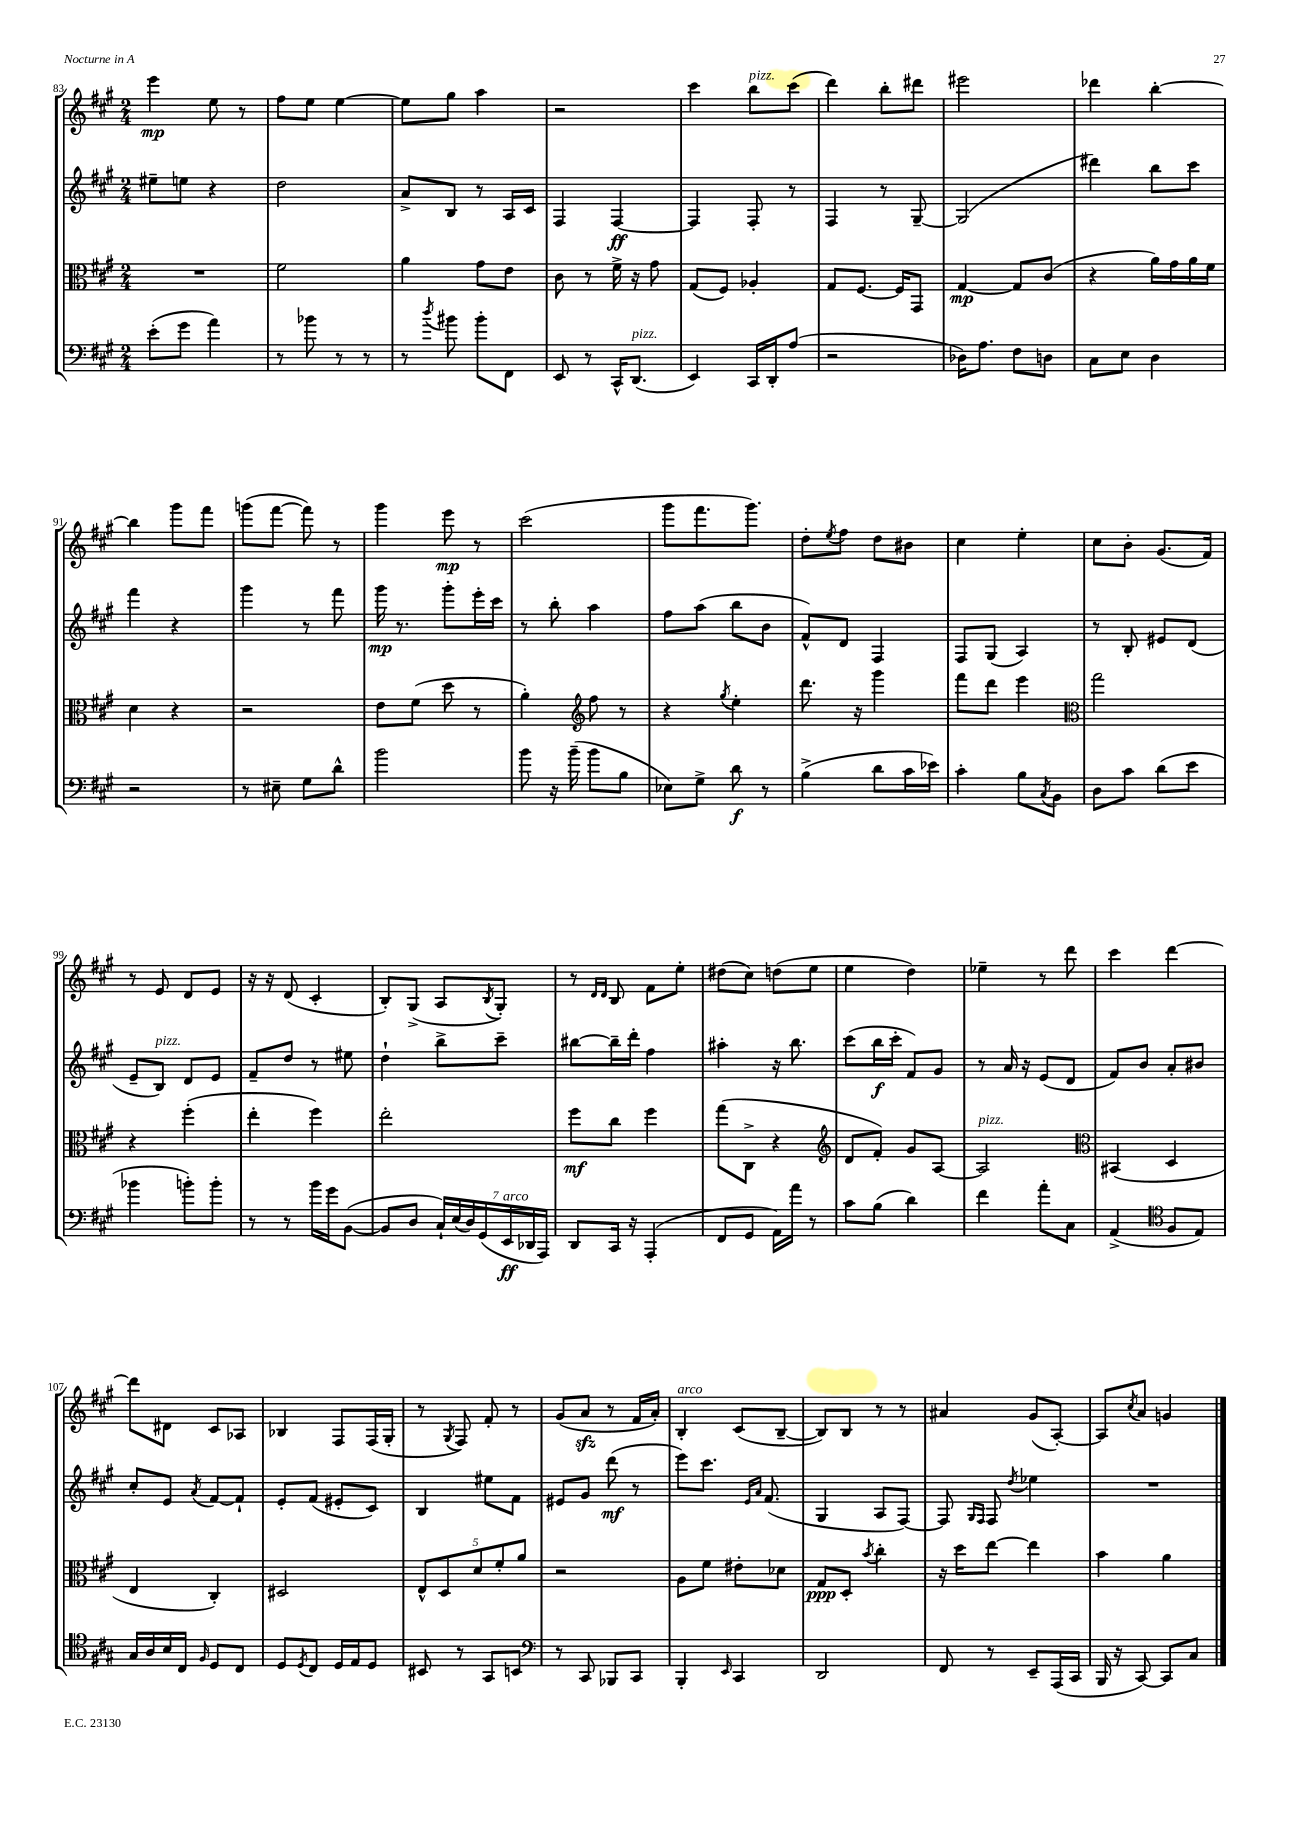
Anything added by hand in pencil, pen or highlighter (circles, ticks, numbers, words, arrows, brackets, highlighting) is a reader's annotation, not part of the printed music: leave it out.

**kern	**kern	**kern	**kern
*staff4	*staff3	*staff2	*staff1
*clefF4	*clefC3	*clefG2	*clefG2
*k[f#c#g#]	*k[f#c#g#]	*k[f#c#g#]	*k[f#c#g#]
*M2/4	*M2/4	*M2/4	*M2/4
(8e'\L	2r	8ee#~\L	4eee\
8g#\J	.	8ee\J	.
4a\)	.	4r	8ee\
.	.	.	8r
=	=	=	=
8r	2f#\	2dd\	8ff#\L
8b-\	.	.	8ee\J
8r	.	.	[4ee\
8r	.	.	.
=	=	=	=
8r	4a\	8a^/L	8ee\]L
8qdd/	.	.	.
8b#\	.	8B/J	8gg#\J
8b#'\L	8g#\L	8r	4aa\
8FF#\J	8e\J	16A/LL	.
.	.	16c#/JJ	.
=	=	=	=
8EE/	8c#\	4F#/	2r
8r	8r	.	.
16CC#^^/LK	16f#^\	[4F#/	.
(8.DD/J	16r	.	.
.	8g#\	.	.
=	=	=	=
4EE/)	(8G#/L	4F#/]	4ccc#\
.	8F#/J)	.	.
16CC#/LL	4A-'/	8F#'/	8bb\L
16DD'/J	.	.	.
(8A/J	.	8r	(8ccc#\J
=	=	=	=
2r	8G#/L	4F#/	4ddd\)
.	[8.F#/J	.	.
.	.	8r	8bb'\L
.	16F#/]LK	.	.
.	8GG#/J	[8G#~/	8ddd#\J
=	=	=	=
16D-\LK)	[4G#/	(2G#/]	2eee#\
8.A\J	.	.	.
8F#\L	8G#/]L	.	.
8D\J	(8c#/J	.	.
=	=	=	=
8C#\L	4r	4ddd#\)	4ddd-\
8E\J	.	.	.
4D\	16a\LL)	8bb\L	[4bb'\
.	16g#\	.	.
.	16a\	8ccc#\J	.
.	16f#\JJ	.	.
=	=	=	=
2r	4d\	4fff#\	4bb\]
.	4r	4r	8ggg#\L
.	.	.	8fff#\J
=	=	=	=
8r	2r	4ggg#\	(8ggg\L
8E#~\	.	.	[8fff#\J
8G#\L	.	8r	8fff#\])
8d^^\J	.	8fff#\	8r
=	=	=	=
2b\	8e\L	16ggg#\	4ggg#\
.	.	8.r	.
.	(8f#\J	.	.
.	8dd\	8ggg#'\L	8eee\
.	8r	16eee'\L	8r
.	.	16ccc#\JJ	.
=	=	=	=
8b\	4a'\)	8r	(2ccc#\
16r	.	8bb'\	.
(16b~\	.	.	.
*	*clefG2	*	*
8b\L	8ff#\	4aa\	.
8B\J	8r	.	.
=	=	=	=
8E-\L)	4r	8ff#\L	8ggg#\L
8G#^\J	.	(8aa\J	8.fff#\
.	8qgg#/	.	.
8d\	4ee'\	8bb\L	.
.	.	.	8.ggg#\J)
8r	.	8b\J	.
=	=	=	=
(4B^\	8.ddd\	8f#^^/L)	8dd'\L
.	.	.	8qee/
.	.	8d/J	8ff#\J
.	16r	.	.
8d\L	4ggg#\	4F#/	8dd\L
16c#\L	.	.	8b#\J
16e-\JJ)	.	.	.
=	=	=	=
4c#'\	8fff#\L	8F#/L	4cc#\
.	8ddd\J	(8G#/J	.
8B\L	4eee\	4A/)	4ee'\
8qC#/	.	.	.
8BB\J	.	.	.
=	=	=	=
*	*clefC3	*	*
8D\L	2gg#\	8r	8cc#\L
8c#\J	.	8B'/	8b'\J
(8d\L	.	8e#/L	(8.g#/L
8e\J	.	(8d/J	.
.	.	.	16f#/Jk)
=	=	=	=
4b-\	4r	8e~/L	8r
.	.	8B/J)	8e/
8b'\L)	(4ff#'\	8d/L	8d/L
8b'\J	.	8e/J	8e/J
=	=	=	=
8r	4ee'\	8f#~/L	16r
.	.	.	16r
8r	.	8dd/J	(8d/
16b\LL	4ff#\)	8r	4c#'/
16g#\J	.	.	.
([8BB\J	.	8ee#\	.
=	=	=	=
8BB/]L	2ee'\	4dd`\	8B'/L)
8D/J	.	.	(8G#^/J
28C#`/LL)	.	8bb^\L	8A/L
(28E/	.	.	.
28D/)	.	.	.
(28GG#/	.	.	.
.	.	.	8qB/
.	.	8ccc#~\J	8G#'/J)
28EE/	.	.	.
28DD-/	.	.	.
28AAA/JJ)	.	.	.
=	=	=	=
8DD/L	8ff#\L	[8bb#\L	8r
.	.	.	16qqd/LL
.	.	.	16qqd/JJ
16CC#/Jk	8cc#\J	16bb#~\]L	8B/
16r	.	16ddd'\JJ	.
(4AAA'/	4ff#\	4ff#\	8f#\L
.	.	.	8ee'\J
=	=	=	=
8FF#/L	(8gg#\L	4aa#'\	(8dd#\L
8GG#/J	8C#^\J	.	8cc#\J)
16AA\LL)	4r	16r	(8dd\L
16a\JJ	.	8.bb\	.
8r	.	.	8ee\J
=	=	=	=
*	*clefG2	*	*
8c#\L	8d/L	(8ccc#\L	4ee\
(8B\J	8f#'/J)	16bb\L	.
.	.	16ccc#'\JJ	.
4d\)	8g#/L	8f#/L)	4dd\)
.	[8A/J	8g#/J	.
=	=	=	=
4f#\	2A/]	8r	4ee-~\
.	.	16a/	.
.	.	16r	.
8a'\L	.	(8e/L	8r
8C#\J	.	8d/J	8ddd\
=	=	=	=
*	*clefC3	*	*
(4AA^/	(4BB#/	8f#/L)	4ccc#\
.	.	8b/J	.
*clefC4	*	*	*
8F#/L	4D/	8a'/L	[4ddd\
8E/J)	.	8b#/J	.
=	=	=	=
16G#/LL	4E/	8cc#'/L	8ddd\]L
16A/	.	.	.
16B/	.	8e/J	8d#\J
16C#/JJ	.	.	.
16qqF#/	.	8qa/	.
8D/L	4C#'/)	[8f#/L	8c#/L
8C#/J	.	8f#`/]J	8A-/J
=	=	=	=
8D/L	2D#/	8e'/L	4B-/
8qD/	.	.	.
8C#/J	.	(8f#/J	.
16D/LL	.	8e#'/L	8F#/L
16E/J	.	.	.
8D/J	.	8c#/J)	(16F#/L
.	.	.	16G#'/JJ
=	=	=	=
8BB#/	10E^^/L	4B/	8r
.	10D/	.	.
.	.	.	8qG#/
8r	.	.	8F#/)
.	10d/	.	.
8GG#/L	.	8ee#\L	8f#'/
.	10f#'/	.	.
8BB/J	.	8f#\J	8r
.	10a/J	.	.
=	=	=	=
*clefF4	*	*	*
8r	2r	8e#/L	(8g#/L
8CC#/	.	8g#/J	8a/J
8BBB-/L	.	(8ddd\	8r
8CC#/J	.	8r	16f#/LL
.	.	.	16a'/JJ)
=	=	=	=
4BBB'/	8A\L	8eee\L)	4B'/
.	8f#\J	8.ccc#\J	.
16qqEE/	.	.	.
4CC#/	8e#'\L	.	(8c#/L
.	.	16qqe/LL	.
.	.	16qqa/JJ	.
.	.	(8.f#/	.
.	8d-\J	.	[8B~/J
=	=	=	=
2DD/	8G#/L	4G#/	8B/]L)
.	8D'/J	.	8B/J
.	8qb/	.	.
.	4cc#'\	8A/L	8r
.	.	[8F#/J)	8r
=	=	=	=
8FF#/	16r	8F#/]	4a#/
.	16dd\LK	.	.
.	.	16qqG#/LL	.
.	.	16qqF#/JJ	.
8r	[8ee\J	8F#/	.
.	.	8qdd/	.
8EE~/L	4ee\]	4ee-\	(8g#/L
(16AAA/L	.	.	[8A'/J)
16CC#/JJ	.	.	.
=	=	=	=
16BBB/	4b\	2r	8A/]L
16r	.	.	.
.	.	.	8qcc#/
[8CC#/)	.	.	8a/J
8CC#/]L	4a\	.	4g/
8C#/J	.	.	.
==	==	==	==
*-	*-	*-	*-
